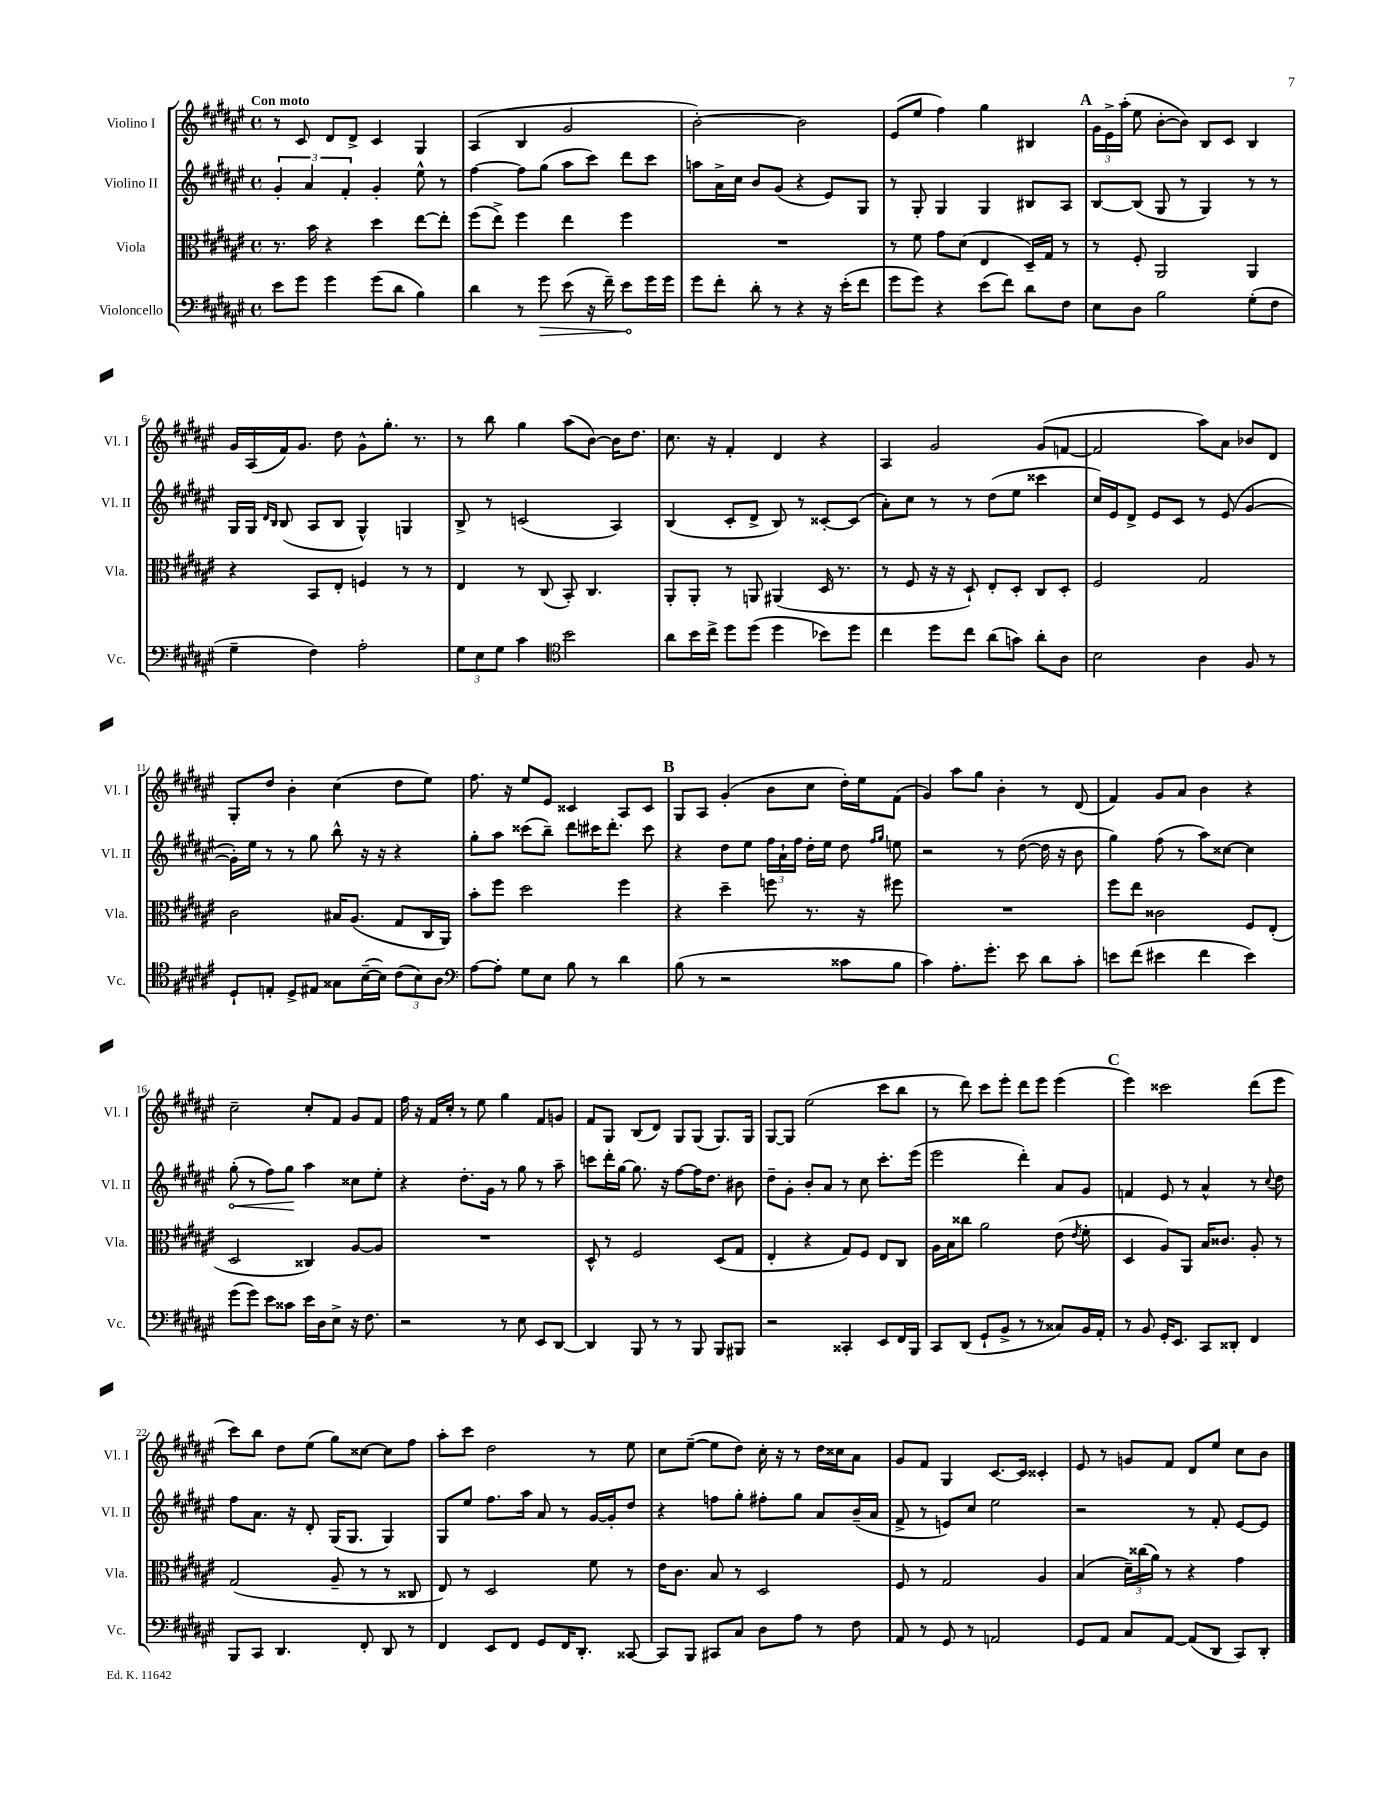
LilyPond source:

<<
\new StaffGroup <<
\new Staff = "s0" \with { instrumentName = "Violino I" shortInstrumentName = "Vl. I" } {
    \clef treble \key fis \major \defaultTimeSignature \time 4/4 \tempo "Con moto"
    \autoBeamOff r8 cis'8 dis'8[ dis'8]-> cis'4 gis4 |
    ais4( b4 gis'2 |
    b'2~-.) b'2 |
    eis'8[( eis''8] fis''4) gis''4 bis4 |
    \mark \markup { \bold "A" } \tuplet 3/2 { gis'16[ eis'16-> ais''16]-.( } eis''8 b'8[~-. b'8]) b8[ cis'8] b4 |
    gis'16[ ais16( fis'16) gis'8.] dis''8 gis'8[-^ gis''8.]-. r8. |
    r8 b''8 gis''4 ais''8[( b'8]~) b'16[ dis''8.] |
    cis''8. r16 fis'4-. dis'4 r4 |
    ais4 gis'2 gis'8[( f'8]~ |
    f'2 ais''8[) ais'8] bes'8[ dis'8] |
    gis8[-. dis''8] b'4-. cis''4( dis''8[ eis''8]) |
    fis''8. r16 eis''8[ eis'8] cisis'4 ais8[ cisis'8] |
    \mark \markup { \bold "B" } gis8[ ais8] gis'4-.( b'8[ cis''8] dis''16[-.) eis''16 fis'8]( |
    gis'4) ais''8[ gis''8] b'4-. r8 dis'8( |
    fis'4) gis'8[ ais'8] b'4 r4 |
    cis''2-- cis''8[-. fis'8] gis'8[ fis'8] |
    fis''16 r16 fis'16[ cis''16]-. r8 eis''8 gis''4 fis'8[ g'8] |
    fis'8[ gis8] b8[( dis'8]) gis8[ gis8]( gis8.[) gis16] |
    gis8[~ gis8] eis''2( cis'''8[ b''8] |
    r8 dis'''8) cis'''8[ eis'''8]-. dis'''8[ eis'''8] eis'''4( |
    \mark \markup { \bold "C" } eis'''4) cisis'''2 dis'''8[( eis'''8] |
    cis'''8[) b''8] dis''8[ eis''8]( gis''8[) cisis''8]~ cisis''8[ fis''8] |
    ais''8[-. cis'''8] dis''2 r8 eis''8 |
    cis''8[ eis''8]~--( eis''8[ dis''8]) cis''16-. r16 r8 dis''16[ cisis''16 ais'8] |
    gis'8[ fis'8] gis4 cis'8.[~ cis'16] cisis'4-. |
    eis'8 r8 g'8[ fis'8] dis'8[ eis''8] cis''8[ b'8] \bar "|." |
}
\new Staff = "s1" \with { instrumentName = "Violino II" shortInstrumentName = "Vl. II" } {
    \clef treble \key fis \major \defaultTimeSignature \time 4/4
    \autoBeamOff \tuplet 3/2 { gis'4-. ais'4 fis'4-. } gis'4-. eis''8-^ r8 |
    fis''4~ fis''8[ gis''8]( ais''8[ cis'''8]) dis'''8[ cis'''8] |
    a''8[ ais'16-> cis''16] b'8[ gis'8]( r4 eis'8[) gis8] |
    r8 gis8-. gis4 gis4 bis8[ ais8] |
    \mark \markup { \bold "A" } b8[~ b8]( gis8 r8 gis4) r8 r8 |
    gis16[ gis16] \grace { dis'16[ b16] } b8( ais8[ b8] gis4-^) g4 |
    b8-> r8 c'2( ais4) |
    b4( cis'8[-. dis'8]-> b8) r8 cisis'8[~-. cisis'8]( |
    ais'8[-.) cis''8] r8 r8 dis''8[( eis''8] cisis'''4 |
    cis''16[) eis'16 dis'8]-> eis'8[ cis'8] r8 eis'8( gis'4~ |
    gis'16[-.) eis''16] r8 r8 gis''8 b''8-^ r16 r16 r4 |
    gis''8[-. ais''8] cisis'''8[( b''8]--) dis'''8[ cis'''16 dis'''8.]-. cis'''8 |
    \mark \markup { \bold "B" } r4 dis''8[ eis''8] \tuplet 3/2 { fis''16[ ais'16-! fis''16] } dis''16[-. eis''16] dis''8 \grace { fis''16[ gis''16] } e''8 |
    r2 r8 dis''8~( dis''16 r16 b'8 |
    gis''4) fis''8( r8 ais''8[) cisis''8]~ cisis''4 |
    \once \override Hairpin.circled-tip = ##t gis''8-.\<( r8 fis''8[) gis''8]\! ais''4 cisis''8[ eis''8]-. |
    r4 dis''8.[-. gis'16] r8 gis''8 r8 ais''8-- |
    c'''8[ dis'''16-. gis''16]~ gis''8. r16 fis''8[~ fis''16 dis''8.] bis'8 |
    dis''8[-- gis'8]-. b'8[-. ais'8] r8 cis''8 cis'''8.[-. eis'''16]( |
    eis'''2 dis'''4-.) ais'8[ gis'8] |
    \mark \markup { \bold "C" } f'4 eis'8 r8 ais'4-^ r8 \appoggiatura { cis''8 } dis''8 |
    fis''8[ ais'8.] r16 dis'8-. gis16[( gis8.] gis4) |
    gis8[ eis''8] fis''8.[ ais''16] ais'8 r8 gis'16[~ gis'16-. dis''8] |
    r4 f''8[ gis''8]-. fis''8[-. gis''8] ais'8[ b'16--( ais'16] |
    fis'8-> r8 e'8[) cis''8] eis''2 |
    r2 r8 fis'8-. eis'8[~ eis'8] \bar "|." |
}
\new Staff = "s2" \with { instrumentName = "Viola" shortInstrumentName = "Vla." } {
    \clef alto \key fis \major \defaultTimeSignature \time 4/4
    \autoBeamOff r8. b'16 r4 dis''4 eis''8[~ eis''8]-. |
    fis''8[( eis''8]->) fis''4 eis''4 fis''4 |
    R1 |
    r8 fis'8 gis'8[ dis'8]( eis4 dis16[--) gis16] r8 |
    \mark \markup { \bold "A" } r8 fis8-. ais,2 ais,4 |
    r4 b,8[ eis8]-. f4 r8 r8 |
    eis4 r8 cis8( b,8-.) cis4. |
    ais,8[-. ais,8]-. r8 a,8 ais,4( dis16 r8. |
    r8 fis8 r16 r16 dis8-!) eis8[-. dis8]-. cis8[ dis8]-. |
    fis2 gis2 |
    cis'2 bis16[ ais8.]( gis8[ cis16 ais,16]) |
    b'8[-. fis''8] dis''2 fis''4 |
    \mark \markup { \bold "B" } r4 dis''4-- f''8 r8. r16 fis''8 |
    R1 |
    fis''8[ eis''8] cisis'2 fis8[ eis8]-.( |
    dis2 cisis4) ais8[~ ais8] |
    R1 |
    dis8-^ r8 fis2 dis8[( gis8] |
    eis4-. r4 gis8[) fis8] eis8[ cis8] |
    ais16[ b16 cisis''8] ais'2 eis'8( \acciaccatura { eis'8 } fis'8-. |
    \mark \markup { \bold "C" } dis4 ais8[) ais,8] b16[ cisis'8.] ais8-. r8 |
    gis2( ais8-- r8 r8 cisis8 |
    eis8) r8 dis2 fis'8 r8 |
    eis'16[ cis'8.] b8 r8 dis2 |
    fis8 r8 gis2 ais4 |
    b4( \tuplet 3/2 { dis'16[--) cisis''16( ais'16]) } r8 r4 gis'4 \bar "|." |
}
\new Staff = "s3" \with { instrumentName = "Violoncello" shortInstrumentName = "Vc." } {
    \clef bass \key fis \major \defaultTimeSignature \time 4/4
    \autoBeamOff eis'8[ gis'8] gis'4 gis'8[( dis'8] b4) |
    dis'4 r8 \once \override Hairpin.circled-tip = ##t gis'8\> eis'8( r16 fis'16--) eis'8[\! gis'16 gis'16] |
    gis'8[ fis'8]-. dis'8-. r8 r4 r16 eis'16[-.( fis'8] |
    gis'8[ gis'8]) r4 eis'8[( fis'8]) dis'8[ fis8] |
    \mark \markup { \bold "A" } eis8[ dis8] b2 gis8[-.( fis8] |
    gis4-- fis4) ais2-. |
    \tuplet 3/2 { gis8[ eis8 gis8] } cis'4 \clef tenor b'2 |
    ais'8[ b'16 cis''16]-> dis''8[ dis''8]( dis''4 bes'8[) dis''8] |
    cis''4 dis''8[ cis''8] ais'8[( g'8]) ais'8[-. ais8] |
    b2 ais4 fis8 r8 |
    dis8[-! e8]-. dis8[-> eis8] gisis8[ b16~--( b16]) \tuplet 3/2 { cis'8[( b8) ais8] } |
    \clef bass ais8[~ ais8]-. gis8[ eis8] b8 r8 dis'4 |
    \mark \markup { \bold "B" } b8( r8 r2 cisis'8[ b8] |
    cis'4) ais8.[-. gis'8.]-. eis'8 dis'8[ cis'8]-. |
    e'8[ fis'8]( eis'4 fis'4 eis'4) |
    gis'8[( gis'8]) eis'8[ cisis'8] eis'16[ dis16 eis8]-> r16 fis8. |
    r2 r8 eis8 eis,8[ dis,8]~ |
    dis,4 b,,8 r8 r8 b,,8 b,,8[ bis,,8] |
    r2 cisis,4-. eis,8[ fis,16 b,,16] |
    cis,8[ dis,8]( gis,8[-! b,8]-> r8 r8 cisis8[) b,16 ais,16]-. |
    \mark \markup { \bold "C" } r8 b,8 gis,16[-. eis,8.] cis,8[ disis,8]-. fis,4 |
    b,,8[ cis,8] dis,4. fis,8-. dis,8 r8 |
    fis,4 eis,8[ fis,8] gis,8[ fis,16 dis,8.]-. cisis,8~ |
    cisis,8[ b,,8] cis,8[ cis8] dis8[ ais8] r8 fis8 |
    ais,8 r8 gis,8 r8 a,2 |
    gis,8[ ais,8] cis8[ ais,8]~ ais,8[( dis,8] cis,8[) dis,8]-. \bar "|." |
}
>>
>>
